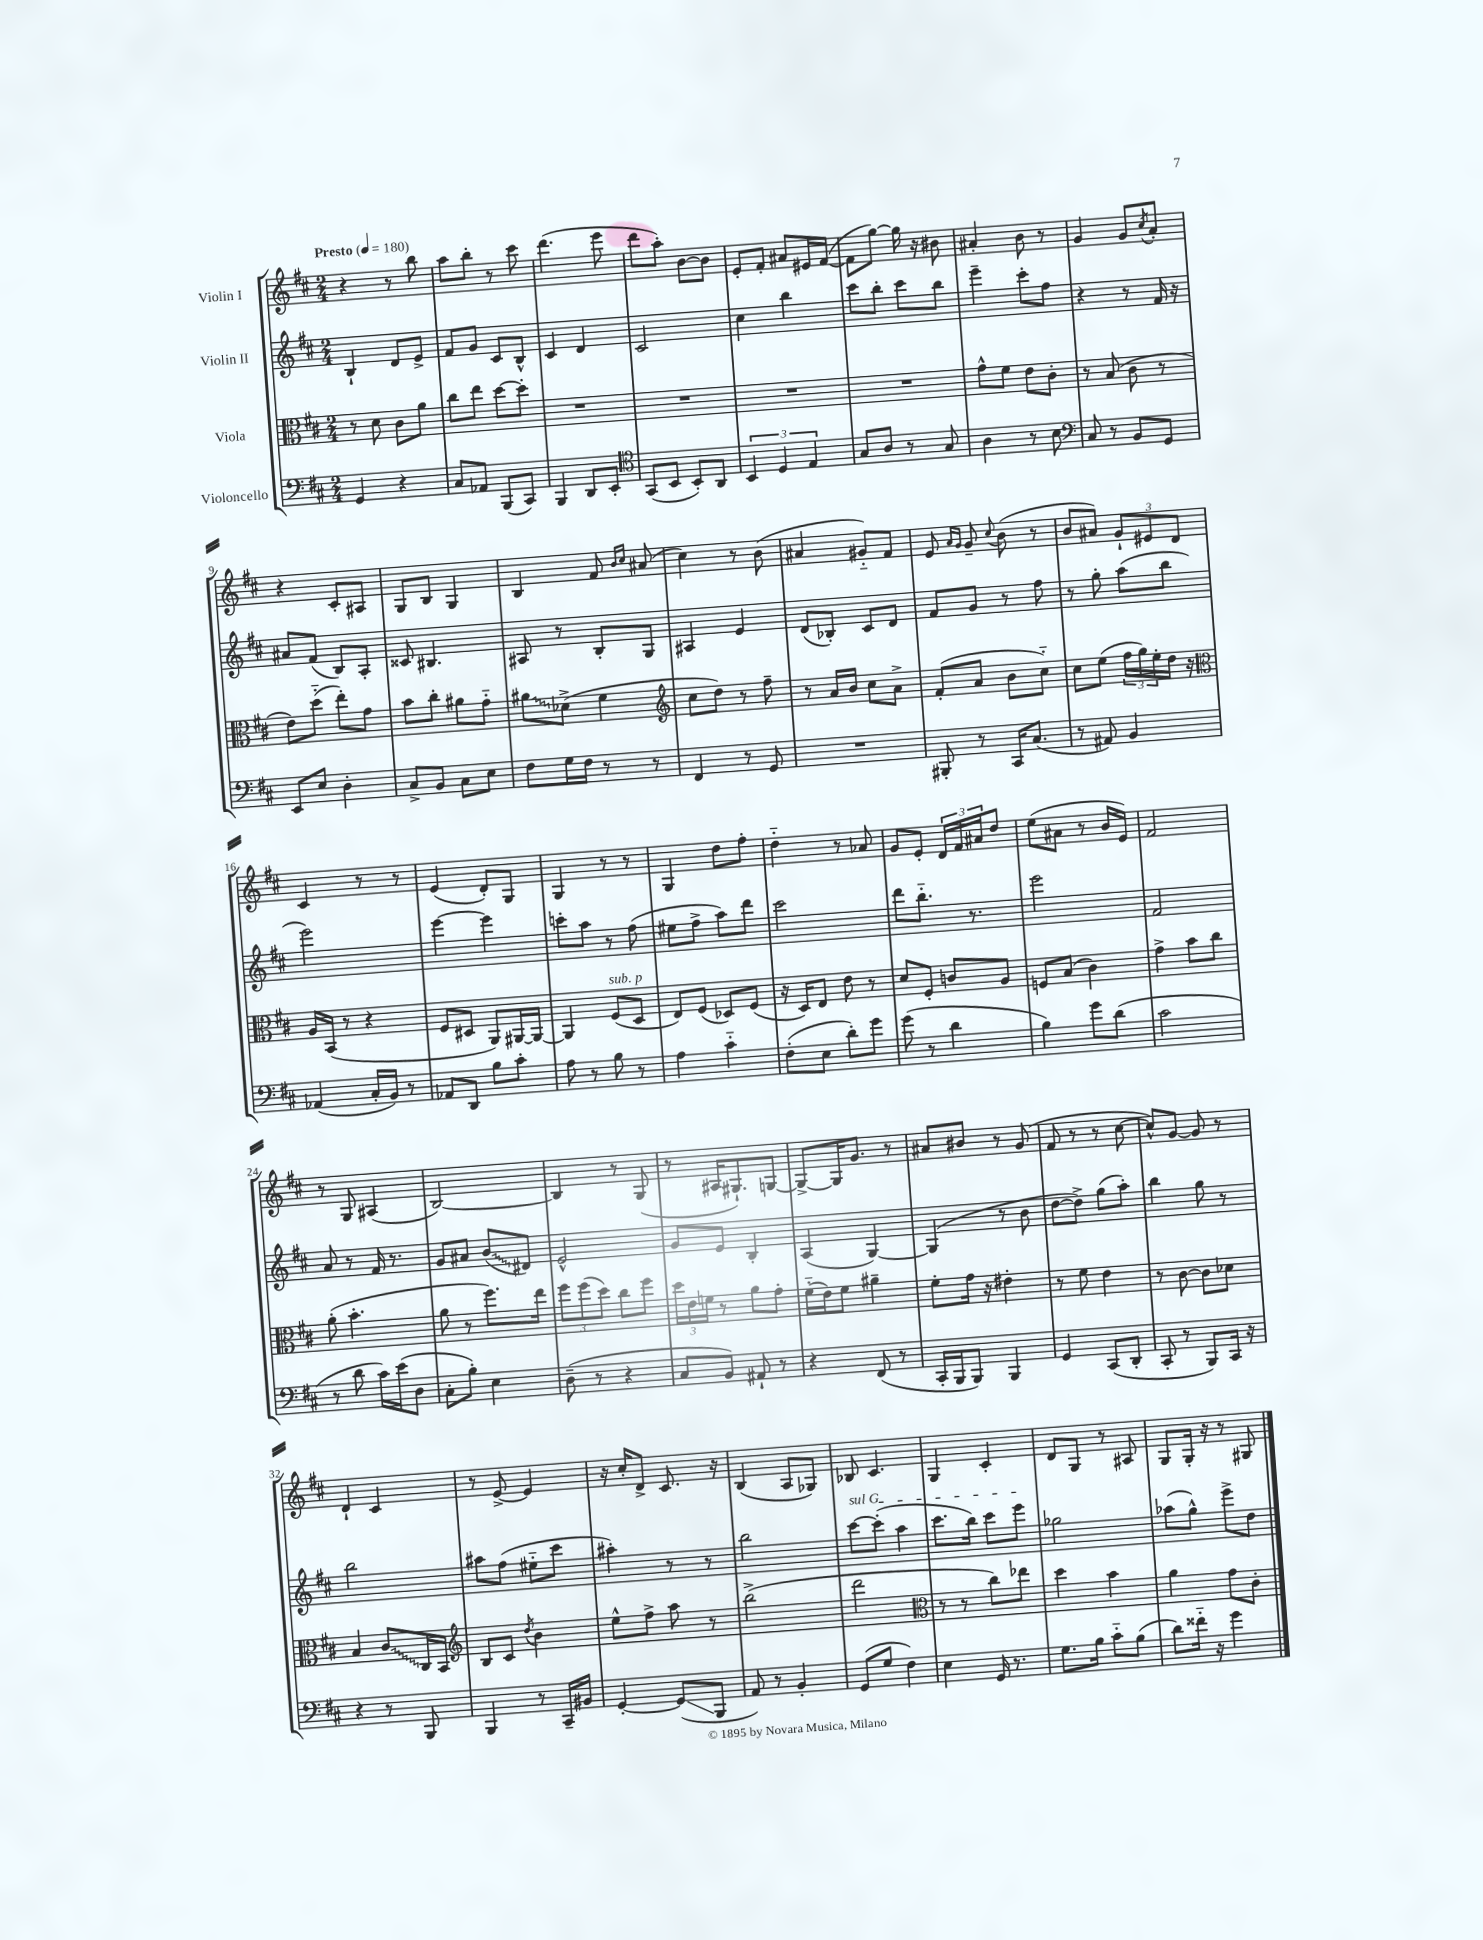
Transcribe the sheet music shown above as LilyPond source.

<<
\new StaffGroup <<
\new Staff = "s0" \with { instrumentName = "Violin I" } {
    \clef treble \key d \major \numericTimeSignature \time 2/4 \tempo "Presto" 4 = 180
    r4 r8 b''8 |
    a''8 b''8-. r8 cis'''8 |
    d'''4.( e'''8 |
    d'''8 a''8-.) b'8~ b'8 |
    e'8-. fis'8-. ais'8 eis'16 fis'16~( |
    fis'8 g''8~) g''16 r16 bis'8 |
    ais'4-. b'8 r8 |
    g'4 g'8 \acciaccatura { cis''8 } a'8-. |
    r4 cis'8-. ais8 |
    g8 b8 g4 |
    b4 fis'8 \grace { b'16 cis''16 } ais'8( |
    cis''4) r8 b'8( |
    ais'4 gis'8-_) fis'8 |
    e'8 \grace { a'16 g'16 } g'8-- \appoggiatura { cis''8 } b'8( r8 |
    b'8 ais'8) \tuplet 3/2 { g'8-! eis'8 d'8 } |
    cis'4 r8 r8 |
    e'4( d'8-.) g8 |
    g4 r8 r8 |
    g4 d''8 fis''8-. |
    d''4-_ r8 aes'8 |
    g'8 e'8-. \tuplet 3/2 { d'16 fis'16 ais'16 } d''8 |
    e''8( ais'8 r8 b'16 e'16) |
    fis'2 |
    r8 g8 ais4( |
    b2~) |
    b4 r8 g8( |
    r8 ais16 gis8.-!) g8~ |
    g8~-> g16 g'8. r8 |
    ais'8 bis'8 r8 g'8( |
    fis'8 r8 r8 cis''8~ |
    cis''8-^) g'8~ g'8 r8 |
    d'4-! cis'4 |
    r8 e'8~-> e'4 |
    r16 cis''16-. d'8-> cis'8. r16 |
    b4( a8 ges8) |
    bes8 cis'4. |
    g4 cis'4-. |
    d'8 g8 r8 ais8 |
    g8 g16-. r16 r8 gis8 \bar "|." |
}
\new Staff = "s1" \with { instrumentName = "Violin II" } {
    \clef treble \key d \major \numericTimeSignature \time 2/4
    b4-! d'8 e'8-> |
    fis'8 g'8 cis'8 b8-^ |
    cis'4 d'4 |
    cis'2 |
    cis''4 b''4 |
    cis'''8 b''8-. cis'''8 b''8 |
    e'''4-- cis'''8-. fis''8 |
    r4 r8 fis'16 r16 |
    ais'8 fis'8( b8) a8-. |
    cisis'8 bis4. |
    ais8 r8 b8-. g8 |
    ais4 e'4 |
    d'8( bes8-.) cis'8 d'8 |
    fis'8 g'8 r8 fis''8 |
    r8 g''8-. a''8( b''8 |
    e'''2) |
    e'''4~ e'''4 |
    c'''8-. a''8 r8 fis''8( |
    eis''8 fis''8-> a''8) d'''8 |
    cis'''2 |
    d'''8 b''8.-_ r8. |
    e'''2 |
    fis'2 |
    a'8 r8 fis'16 r8. |
    g'8 ais'8 \once \override Glissando.style = #'zigzag b'8\glissando( dis'8) |
    e'2-^ |
    g'8 e'8 b4-. |
    a4( g4~) |
    g4( r8 b'8 |
    d''8~ d''8->) g''8( a''8-.) |
    b''4 g''8 r8 |
    b''2 |
    ais''8 fis''8( eis''8-_ cis'''8 |
    ais''4-.) r8 r8 |
    b''2 |
    \once \override TextSpanner.bound-details.left.text = \markup { \italic "sul G" } cis'''8~\startTextSpan cis'''8-.( a''4 |
    cis'''8. b''16) cis'''8 e'''8\stopTextSpan |
    ges''2 |
    aes''8( g''8-^) e'''8-> d''8 \bar "|." |
}
\new Staff = "s2" \with { instrumentName = "Viola" } {
    \clef alto \key d \major \numericTimeSignature \time 2/4
    r8 d'8 cis'8 a'8 |
    cis''8 e''8 d''8~ d''8-. |
    R2 |
    R2 |
    R2 |
    R2 |
    g'8-^ fis'8 e'8 cis'8-. |
    r8 b8( cis'8 r8 |
    e'8) d''8-_( e''8-.) g'8 |
    b'8 cis''8-. ais'8 g'8-_ |
    \once \override Glissando.style = #'zigzag ais'8\glissando des'8->( fis'4 |
    \clef treble cis''8 d''8) r8 fis''8-- |
    r8 a'16 b'16 cis''8 a'8-> |
    fis'8-.( a'8 b'8 cis''8-_) |
    cis''8 e''8( \tuplet 3/2 { fis''16 g''16) e''16-. } d''16 r16 |
    \clef alto a16 b,16( r8 r4 |
    fis8 dis8 a,8) ais,16~ ais,16~ |
    ais,4 fis8^\markup { \italic "sub. p" }( d8 |
    e8) fis8( des8) fis8( |
    r16 d16) e8 e'8 r8 |
    d'8 fis8-. c'8 a8 |
    f8 b8( cis'4) |
    g'4-> b'8 cis''8 |
    a'8-.( b'4.-. |
    a'8 r8 fis''8.) e''16 |
    \tuplet 3/2 { fis''8 fis''8( d''8) } cis''8 fis''8 |
    \tuplet 3/2 { d''16 e'16 f'16 } r8 a'8 g'8-. |
    fis'16-_( e'16) fis'8 ais'4-- |
    fis'8-. g'16 r16 eis'4-. |
    r8 fis'8 e'4 |
    r8 cis'8~ cis'8 des'8 |
    b4 \once \override Glissando.style = #'zigzag cis'8\glissando cis16 b,16 |
    \clef treble b8 cis'8 \acciaccatura { d''8 } b'4 |
    e''8-^ fis''8-> a''8 r8 |
    b''2->( |
    d'''2 |
    \clef alto r8 r8 cis''8) ees''8 |
    d''4 b'4 |
    a'4 g'8 cis'8-. \bar "|." |
}
\new Staff = "s3" \with { instrumentName = "Violoncello" } {
    \clef bass \key d \major \numericTimeSignature \time 2/4
    g,4 r4 |
    cis8 aes,8 b,,8( cis,8) |
    b,,4 d,8 e,8-. |
    \clef tenor g,8( b,8 b,8-.) a,8 |
    \tuplet 3/2 { b,4 d4 e4 } |
    g8 a8 r8 g8 |
    a4 r8 b8 |
    \clef bass cis8 r8 b,8 g,8 |
    e,8 e8 d4-. |
    cis8-> b,8 cis8 e8 |
    fis8 g16 fis16 r8 r8 |
    fis,4 r8 g,8 |
    R2 |
    bis,,8-. r8 cis,16 cis8.( |
    r8 ais,8) b,4 |
    aes,4( cis16-. b,16) r8 |
    aes,8 d,8 b8 cis'8-. |
    a8 r8 b8 r8 |
    a4 cis'4-_ |
    fis8-.( e8 d'8-.) g'8 |
    g'8( r8 d'4 |
    b4) g'8 d'8( |
    cis'2 |
    r8 d'8 cis'16) e'16( d8 |
    cis8-. b8-.) e4 |
    d8--( r8 r4 |
    cis8 b,8) ais,8-! r8 |
    r4 fis,8( r8 |
    cis,16-. b,,16 b,,8) b,,4 |
    g,4 cis,8( d,8-. |
    cis,8-. r8 b,,8) cis,16 r16 |
    r4 r8 b,,8 |
    b,,4 r8 cis,16-- bis,16 |
    g,4~-. g,8\glissando( b,,8 |
    a,8) r8 b,4-. |
    g,8( g8 fis4) |
    e4 g,16 r8. |
    g8. b16 cis'8-_ b8( |
    d'8) fisis'16-_ r16 g'4 \bar "|." |
}
>>
>>
